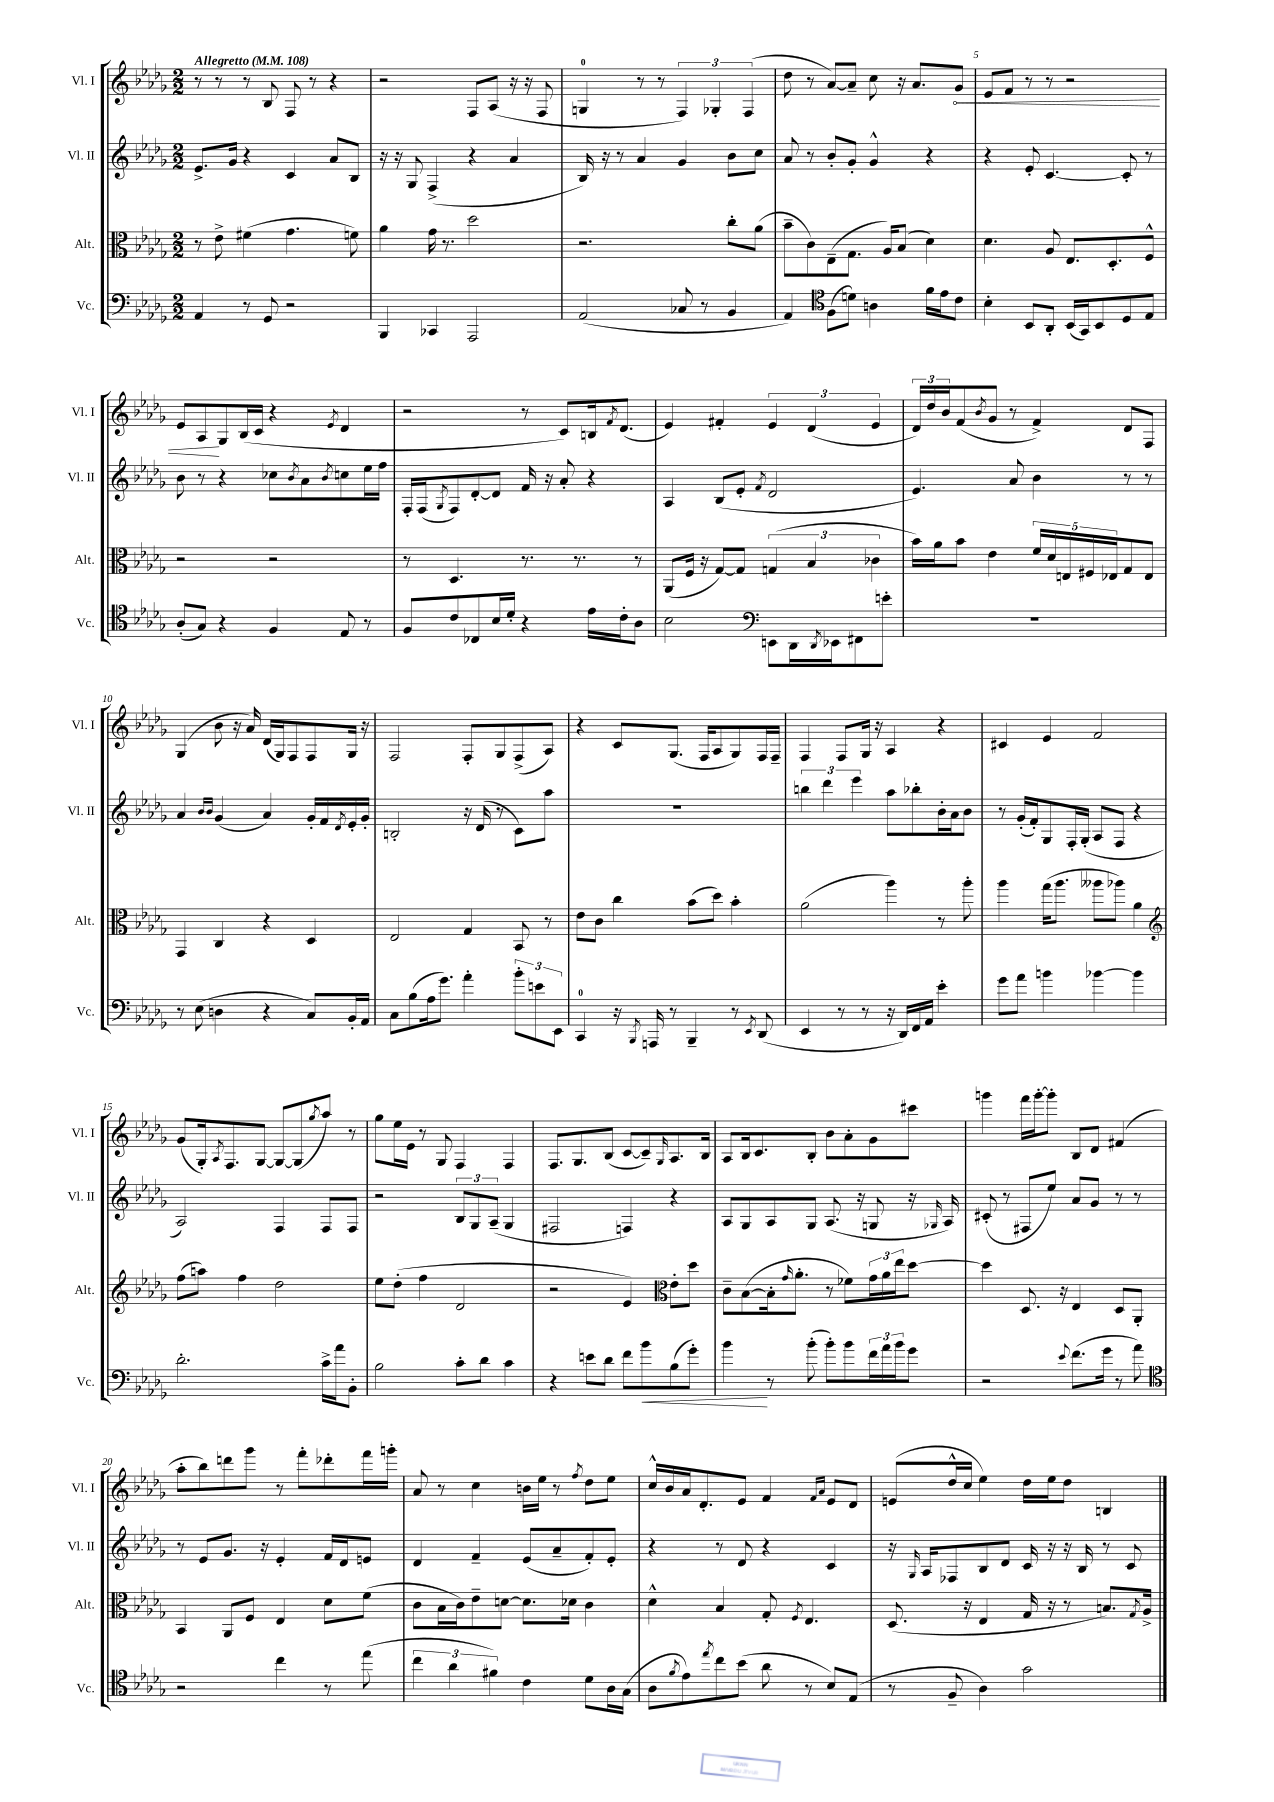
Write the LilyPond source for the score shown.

<<
\new StaffGroup <<
\new Staff = "s0" \with { instrumentName = "Vl. I" shortInstrumentName = "Vl. I" } {
    \clef treble \key des \major \numericTimeSignature \time 2/2 \tempo "Allegretto" 4 = 108
    r8 r8 r8 bes8 f8 r8 r4 |
    r2 f8 aes8( r16 r16 f8 |
    g4-0 r8 r8 \tuplet 3/2 { f4) ges4-. f4( } |
    des''8 r8 aes'8~) aes'8-- c''8 r16 aes'8. \once \override Hairpin.circled-tip = ##t ges'8\< |
    ees'8 f'8 r8 r8 r2 |
    ees'8 aes8\! ges8 bes16( c'16 r4 \acciaccatura { ees'8 } des'4 |
    r2 r8 c'8) b16 \acciaccatura { f'8 } des'8.( |
    ees'4) fis'4-. \tuplet 3/2 { ees'4 des'4( ees'4 } |
    \tuplet 3/2 { des'16) des''16 bes'16 } f'8( \acciaccatura { bes'8 } ges'8 r8 f'4->) des'8 f8 |
    ges4( bes'8 r16 aes'16) des'16( ges16) f8 f8 ges16 r16 |
    f2 f8-. ges8 f8->( aes8) |
    r4 c'8 ges8.( f16 aes8 ges8) f16 f16-- |
    f4 f8 ges16 r16 aes4 r4 |
    cis'4 ees'4 f'2 |
    ges'8( ges16-.) \acciaccatura { aes8 } f8. ges8~ ges8~ ges8( \acciaccatura { ges''8 } aes''8) r8 |
    ges''8 ees''16 ees'16 r8 ges8 f4 f4 |
    f8. ges8. bes8( c'8~ c'8--) \grace { ges16 } aes8. bes16 |
    aes8 bes16 c'8. bes8-. bes'8 aes'8-. ges'8 cis'''8 |
    g'''4 f'''16 g'''16~-. g'''8-. bes8 des'8 fis'4( |
    aes''8-. bes''8) d'''8 ges'''8 r8 f'''8-. des'''8-. f'''16 g'''16-. |
    aes'8 r8 c''4 b'16 ees''16 r8 \acciaccatura { f''8 } des''8 ees''8 |
    c''16-^ bes'16 aes'16 des'8.-. ees'8 f'4 \grace { f'16 aes'16 } ees'8 des'8 |
    e'8( des''16-^ c''16 ees''4) des''16 ees''16 des''8 b4 \bar "|." |
}
\new Staff = "s1" \with { instrumentName = "Vl. II" shortInstrumentName = "Vl. II" } {
    \clef treble \key des \major \numericTimeSignature \time 2/2
    ees'8.-> ges'16 r4 c'4 aes'8 bes8 |
    r16 r16 ges8 f4->( r4 aes'4 |
    bes16) r16 r8 aes'4 ges'4 bes'8 c''8 |
    aes'8 r8 bes'8-. ges'8-. ges'4-^ r4 |
    r4 ees'8-. c'4.~ c'8-. r8 |
    bes'8 r8 r4 ces''8 \acciaccatura { bes'8 } aes'8 \acciaccatura { bes'8 } c''8 ees''16 f''16 |
    f16-. f16( \acciaccatura { ges8 } f8) des'8~-. des'8 f'16 r16 aes'8-. r4 |
    aes4 bes8( ees'8-. \acciaccatura { f'8 } des'2 |
    ees'4.) aes'8 bes'4 r8 r8 |
    aes'4 \grace { bes'16 bes'16 } ges'4( aes'4) ges'16-. f'16 \acciaccatura { des'8 } ees'16-. ges'16-. |
    b2-. r16 des'16( r8 c'8) aes''8 |
    R1 |
    \tuplet 3/2 { b''4 des'''4 ees'''4 } aes''8 bes''8-. bes'16-. aes'16 bes'8 |
    r8 ges'16-.( f'16-.) ges8 f16-. ges16-.( aes8 f8 r4 |
    aes2) f4 f8 f8 |
    r2 \tuplet 3/2 { bes8 ges8 aes8--( } ges4 |
    fis2 f4) r4 |
    aes8 ges8 aes8 ges8 aes8.( r16 g8 r16 \grace { ges16 } aes16) |
    cis'8-.( r8 fis8 ees''8) aes'8 ges'8 r8 r8 |
    r8 ees'8 ges'8. r16 ees'4-. f'16 des'16 e'8 |
    des'4 f'4-- ees'8( aes'8-- f'8-.) ees'8-. |
    r4 r8 des'8 r4 c'4 |
    r16 \grace { ges16 } aes16 fes8 bes8 des'8 c'16 r16 r16 bes16 r8 c'8 \bar "|." |
}
\new Staff = "s2" \with { instrumentName = "Alt." shortInstrumentName = "Alt." } {
    \clef alto \key des \major \numericTimeSignature \time 2/2
    r8 ees'8-> fis'4( ges'4. f'8) |
    aes'4 ges'16 r8. des''2 |
    r2. c''8-. aes'8( |
    bes'8-- c'8) ees8--( ges8. aes16) bes8( des'4) |
    des'4. aes8 ees8. des8.-. f8-^ |
    r2 r2 |
    r8 des4. r8. r8. r8 |
    aes,8( f16 r16 ges8~) ges8 \tuplet 3/2 { g4( bes4 ces'4 } |
    bes'16) aes'16 bes'8 ees'4 \tuplet 5/4 { f'16 des'16 e16 fis16 ees16 } ges8 ees8 |
    ges,4 c4 r4 des4 |
    ees2 ges4 bes,8 r8 |
    ees'8 c'8 c''4 bes'8( des''8) bes'4-. |
    aes'2( aes''4) r8 aes''8-. |
    aes''4 ges''16( aes''8. aeses''8 aes''8) aes'4 |
    \clef treble f''8( a''8) f''4 des''2 |
    ees''8 des''8-.( f''4 des'2 |
    r2 ees'4) \clef alto ees'8-. des''8 |
    c'8-- bes8~( bes16-. \grace { ges'16 } aes'8.-. r8 fes'8) \tuplet 3/2 { ges'16 aes'16 ees''16 } des''8~ |
    des''4 des8. r16 ees4 des8 aes,8-. |
    bes,4 aes,8 f8 ees4 des'8 f'8( |
    c'8 bes16 c'16) ees'8-- d'8~ d'8. des'16 c'4 |
    des'4-^ bes4 ges8-. \acciaccatura { f8 } ees4. |
    des8.( r16 ees4 ges16 r16 r8 b8.) \acciaccatura { ges8 } aes16-> \bar "|." |
}
\new Staff = "s3" \with { instrumentName = "Vc." shortInstrumentName = "Vc." } {
    \clef bass \key des \major \numericTimeSignature \time 2/2
    aes,4 r8 ges,8 r2 |
    bes,,4 ces,4 aes,,2 |
    aes,2( ces8 r8 bes,4 |
    aes,4) \clef tenor f8( d'8) a4 f'16 ees'16 c'8 |
    bes4-. bes,8 aes,8-. bes,16( ges,16) bes,8 des8 ees8 |
    aes8-.( ges8) r4 f4 ees8 r8 |
    f8 c'8 ces8 bes16 des'16-. r4 ees'16 c'16-. aes8 |
    bes2 \clef bass e,8 des,16 \acciaccatura { des,8 } ees,16 fis,8 e'8-. |
    R1 |
    r8 ees8( d4 r4 c8) bes,16-. aes,16 |
    c8 bes8( aes16 ges'8.) aes'4-. \tuplet 3/2 { bes'8-. e'8 ees,8 } |
    c,4-0 r16 \acciaccatura { bes,,8 } a,,16 r8 bes,,4-- r8 \acciaccatura { ees,8 } des,8( |
    ees,4 r8 r8 r16 des,16) f,16 aes,16 ees'4-. |
    ges'8 aes'8 b'4 bes'4~ bes'4 |
    des'2.-. c'16-> aes'16 bes,8-. |
    bes2 c'8-. des'8 c'4 |
    r4 e'8 des'8 f'8 bes'8\< bes8( ges'8-.) |
    bes'4\! r8 bes'8-.( bes'8-.) bes'8 \tuplet 3/2 { f'16 aes'16 bes'16 } ges'8 |
    r2 \appoggiatura { ees'8 } f'8.( ges'16 r8 aes'8) |
    \clef tenor r2 c''4 r8 ees''8( |
    \tuplet 3/2 { c''4 aes'4 fis'4) } c'4 des'8 aes16 ges16( |
    aes8 \acciaccatura { f'8 } ees'8) \acciaccatura { ees''8 } c''8 bes'8( aes'8 r8 bes8) ees8( |
    r8 f8-- aes4) ges'2 \bar "|." |
}
>>
>>
\layout { \context { \Score \override BarNumber.break-visibility = ##(#f #t #t) barNumberVisibility = #(every-nth-bar-number-visible 5) } }
